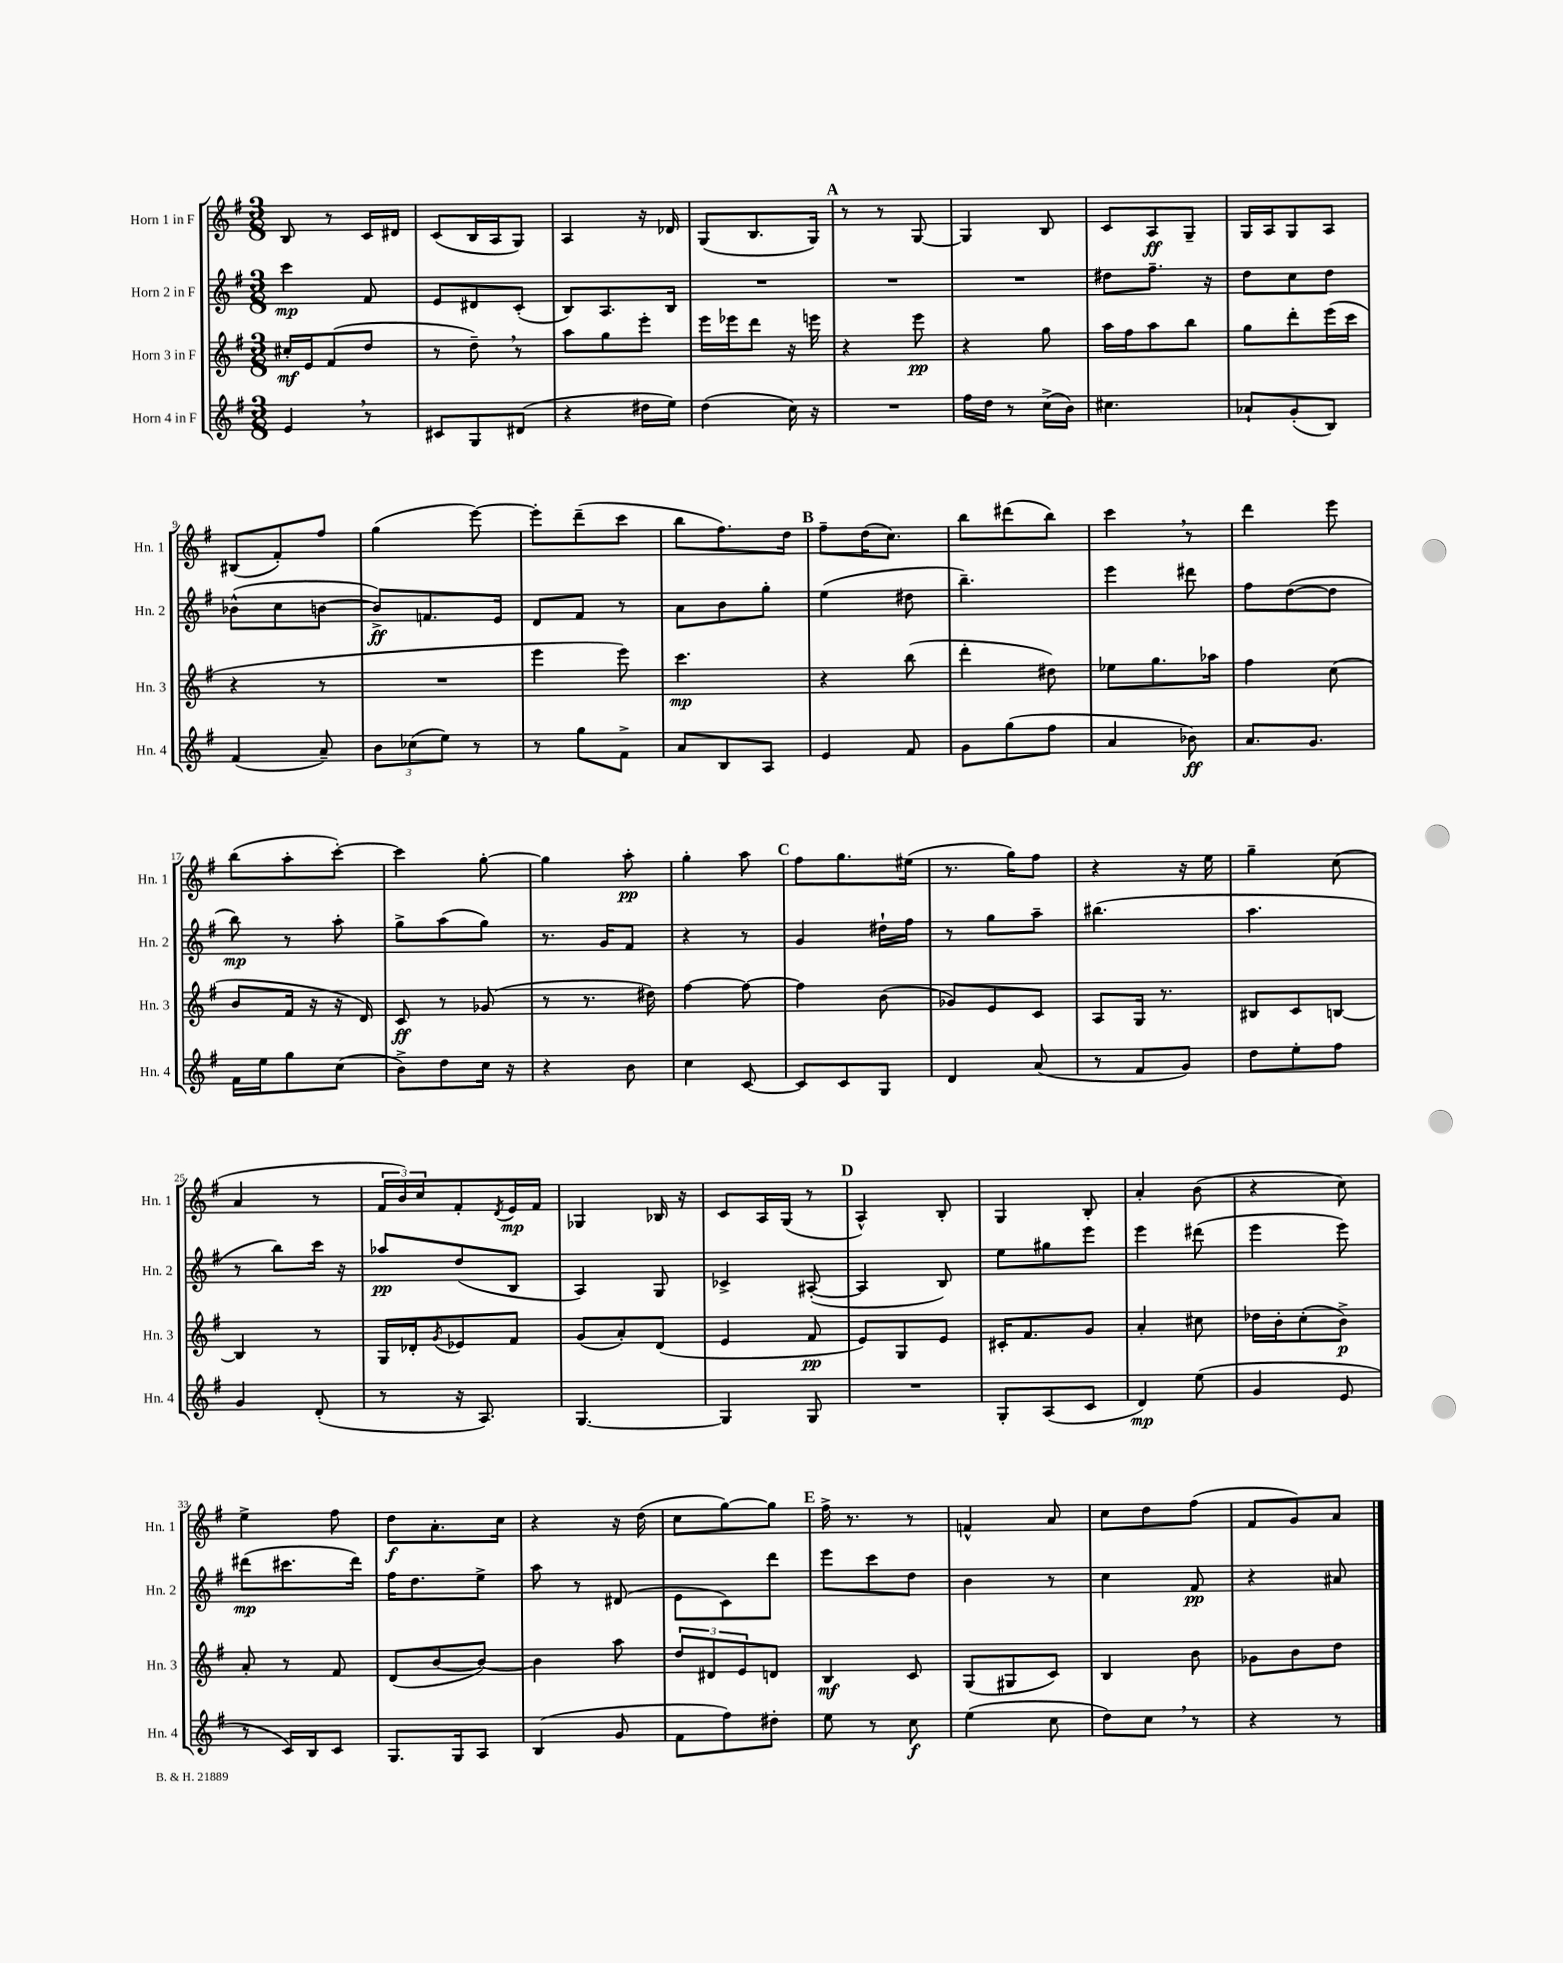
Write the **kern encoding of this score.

**kern	**dynam	**kern	**dynam	**kern	**dynam	**kern	**dynam
*part4	*part4	*part3	*part3	*part2	*part2	*part1	*part1
*staff4	*staff4	*staff3	*staff3	*staff2	*staff2	*staff1	*staff1
*I"Horn 4 in F	*	*I"Horn 3 in F	*	*I"Horn 2 in F	*	*I"Horn 1 in F	*
*I'Hn. 4	*	*I'Hn. 3	*	*I'Hn. 2	*	*I'Hn. 1	*
*clefG2	*	*clefG2	*	*clefG2	*	*clefG2	*
*k[f#]	*	*k[f#]	*	*k[f#]	*	*k[f#]	*
*M3/8	*	*M3/8	*	*M3/8	*	*M3/8	*
=1	=1	=1	=1	=1	=1	=1	=1
4e,/	.	16cc#X'/LL	mf	4ccc\	mp	8B/	.
.	.	16e/J	.	.	.	.	.
.	.	(8f#/	.	.	.	8r	.
8r	.	8dd/J	.	8f#/	.	16c/LL	.
.	.	.	.	.	.	16d#X/JJ	.
=2	=2	=2	=2	=2	=2	=2	=2
8c#X/L	.	8r	.	8e/L	.	(8c/L	.
8G/	.	8dd~,\)	.	8d#X/	.	16B/L	.
.	.	.	.	.	.	16A/J	.
(8d#X/J	.	8r	.	(8c'/J	.	8G/J)	.
=3	=3	=3	=3	=3	=3	=3	=3
4r	.	8aa\L	.	8B/L)	.	4A/	.
.	.	8gg\	.	8.A/	.	.	.
16dd#X\LL	.	8eee'\J	.	.	.	16r	.
16ee\JJ)	.	.	.	16B/Jk	.	16d-X/	.
=4	=4	=4	=4	=4	=4	=4	=4
(4dd\	.	16eee\LL	.	4.r	.	(8G/L	.
.	.	16eee-X\J	.	.	.	.	.
.	.	8ddd\J	.	.	.	8.B/	.
16cc\)	.	16r	.	.	.	.	.
16r	.	16eeen\	.	.	.	16G/Jk)	.
!!LO:REH:place=s1:t=A
=5	=5	=5	=5	=5	=5	=5	=5
4.r	.	4r	.	4.r	.	8r	.
.	.	.	.	.	.	8r	.
.	.	8eee\	pp	.	.	[8G/	.
=6	=6	=6	=6	=6	=6	=6	=6
16ff#\LL	.	4r	.	4.r	.	4G/]	.
16dd\JJ	.	.	.	.	.	.	.
8r	.	.	.	.	.	.	.
(16cc^\LL	.	8gg\	.	.	.	8B/	.
16b\JJ)	.	.	.	.	.	.	.
=7	=7	=7	=7	=7	=7	=7	=7
4.cc#X\	.	16aa\LL	.	8dd#X\L	.	8c/L	.
.	.	16ff#\J	.	.	.	.	.
.	.	8aa\	.	8.ff#~\J	.	8A/	ff
.	.	8bb\J	.	.	.	8G~/J	.
.	.	.	.	16r	.	.	.
=8	=8	=8	=8	=8	=8	=8	=8
8a-X`/L	.	8gg\L	.	8dd\L	.	16G/LL	.
.	.	.	.	.	.	16A/J	.
(8g'/	.	8ddd'\	.	8cc\	.	8G/	.
8B/J)	.	(16eee\L	.	8dd\J	.	8A/J	.
.	.	16ccc\JJ	.	.	.	.	.
!!LO:LB:g=z
=9	=9	=9	=9	=9	=9	=9	=9
(4f#/	.	4r	.	(8b-X^^\L	.	(8B#X/L	.
.	.	.	.	8cc\	.	8f#'/)	.
8a~/)	.	8r	.	[8bn\J	.	8ff#/J	.
=10	=10	=10	=10	=10	=10	=10	=10
12b\L	.	4.r	.	8b^/L])	ff	(4gg\	.
(12cc-X\	.	.	.	.	.	.	.
.	.	.	.	8.fn/	.	.	.
12ee\J)	.	.	.	.	.	.	.
8r	.	.	.	.	.	[8eee\)	.
.	.	.	.	16e/Jk	.	.	.
=11	=11	=11	=11	=11	=11	=11	=11
8r	.	4eee\	.	8d/L	.	8eee'\L]	.
8gg\L	.	.	.	8f#/J	.	(8ddd~\	.
8f#^\J	.	8eee\)	.	8r	.	8ccc\J	.
=12	=12	=12	=12	=12	=12	=12	=12
8a/L	.	4.ccc\	mp	8a\L	.	8bb\L	.
8B/	.	.	.	8b\	.	8.ff#\)	.
8A/J	.	.	.	8gg'\J	.	.	.
.	.	.	.	.	.	16dd\Jk	.
!!LO:REH:place=s1:t=B
=13	=13	=13	=13	=13	=13	=13	=13
4e/	.	4r	.	(4ee\	.	8ff#~\L	.
.	.	.	.	.	.	(16dd\K	.
.	.	.	.	.	.	8.cc\J)	.
8f#/	.	(8bb\	.	8dd#X\	.	.	.
=14	=14	=14	=14	=14	=14	=14	=14
8g\L	.	4ddd'\	.	4.bb~\)	.	8bb\L	.
(8gg\	.	.	.	.	.	(8ddd#X\	.
8ff#\J	.	8dd#X\)	.	.	.	8bb\J)	.
=15	=15	=15	=15	=15	=15	=15	=15
4a/	.	8ee-X\L	.	4eee\	.	4ccc,\	.
.	.	8.gg\	.	.	.	.	.
8b-X\)	ff	.	.	8ddd#X\	.	8r	.
.	.	16aa-X\Jk	.	.	.	.	.
=16	=16	=16	=16	=16	=16	=16	=16
8.a/L	.	4ff#\	.	8ff#\L	.	4ddd\	.
.	.	.	.	([8dd\	.	.	.
8.g/J	.	.	.	.	.	.	.
.	.	(8cc\	.	8dd\J]	.	8eee\	.
!!LO:LB:g=z
=17	=17	=17	=17	=17	=17	=17	=17
16f#\LL	.	8b/L	.	8bb\)	mp	(8bb\L	.
16ee\J	.	.	.	.	.	.	.
8gg\	.	16f#/Jk	.	8r	.	8aa'\	.
.	.	16r	.	.	.	.	.
(8cc\J	.	16r	.	8aa'\	.	[8ccc'\J)	.
.	.	16d/)	.	.	.	.	.
=18	=18	=18	=18	=18	=18	=18	=18
8b^\L)	.	8c/	ff	8gg^\L	.	4ccc\]	.
8dd\	.	8r	.	(8aa\	.	.	.
16cc\Jk	.	(8g-X/	.	8gg\J)	.	[8gg'\	.
16r	.	.	.	.	.	.	.
=19	=19	=19	=19	=19	=19	=19	=19
4r	.	8r	.	8.r	.	4gg\]	.
.	.	8.r	.	.	.	.	.
.	.	.	.	16g/KL	.	.	.
8b\	.	.	.	8f#/J	.	8aa'\	pp
.	.	16dd#X\)	.	.	.	.	.
=20	=20	=20	=20	=20	=20	=20	=20
4cc\	.	[4ff#\	.	4r	.	4gg'\	.
[8c/	.	8ff#\_	.	8r	.	8aa\	.
!!LO:REH:place=s1:t=C
=21	=21	=21	=21	=21	=21	=21	=21
8c/L]	.	4ff#\]	.	4g/	.	8ff#\L	.
8c/	.	.	.	.	.	8.gg\	.
8G/J	.	(8b\	.	16dd#X`\LL	.	.	.
.	.	.	.	16ff#\JJ	.	(16ee#X\Jk	.
=22	=22	=22	=22	=22	=22	=22	=22
4d/	.	8g-X/L)	.	8r	.	8.r	.
.	.	8e/	.	8gg\L	.	.	.
.	.	.	.	.	.	16gg\KL)	.
(8a/	.	8c/J	.	8aa~\J	.	8ff#\J	.
=23	=23	=23	=23	=23	=23	=23	=23
8r	.	8A/L	.	(4.bb#X\	.	4r	.
8f#/L	.	16G/Jk	.	.	.	.	.
.	.	8.r	.	.	.	.	.
8g/J)	.	.	.	.	.	16r	.
.	.	.	.	.	.	16ee\	.
=24	=24	=24	=24	=24	=24	=24	=24
8dd\L	.	8B#X/L	.	4.aa\	.	4gg~\	.
8ee'\	.	8c/	.	.	.	.	.
8ff#\J	.	[8Bn/J	.	.	.	(8cc\	.
!!LO:LB:g=z
=25	=25	=25	=25	=25	=25	=25	=25
4g/	.	4B/]	.	8r	.	4a/	.
.	.	.	.	8bb\L)	.	.	.
(8d'/	.	8r	.	16ccc\Jk	.	8r	.
.	.	.	.	16r	.	.	.
=26	=26	=26	=26	=26	=26	=26	=26
8r	.	16G/LL	.	8aa-X/L	pp	24f#/LL	.
.	.	.	.	.	.	24b/)	.
.	.	16d-X'/J	.	.	.	.	.
.	.	.	.	.	.	24cc/J	.
.	.	8qg/	.	.	.	.	.
16r	.	8e-X/	.	(8dd/	.	8f#'/	.
8.A/)	.	.	.	.	.	.	.
.	.	.	.	.	.	8qd/	.
.	.	8f#/J	.	8B/J	.	16e/L	mp
.	.	.	.	.	.	16f#/JJ	.
=27	=27	=27	=27	=27	=27	=27	=27
[4.G/	.	(8g/L	.	4A/)	.	4G-X/	.
.	.	8a'/)	.	.	.	.	.
.	.	(8d/J	.	8G/	.	16B-X/	.
.	.	.	.	.	.	16r	.
=28	=28	=28	=28	=28	=28	=28	=28
4G/]	.	4e/	.	4c-X^/	.	8c/L	.
.	.	.	.	.	.	16A/L	.
.	.	.	.	.	.	(16G/JJ	.
8G/	.	8f#/	pp	([8A#X'/	.	8r	.
!!LO:REH:place=s1:t=D
=29	=29	=29	=29	=29	=29	=29	=29
4.r	.	8e/L)	.	4A#/]	.	4A^^/)	.
.	.	8G/	.	.	.	.	.
.	.	8e/J	.	8B/)	.	8B'/	.
=30	=30	=30	=30	=30	=30	=30	=30
8G'/L	.	16c#X'/KL	.	8ee\L	.	4G/	.
.	.	8.f#/	.	.	.	.	.
(8A/	.	.	.	8gg#X\	.	.	.
8c/J	.	8g/J	.	8eee\J	.	8B'/	.
=31	=31	=31	=31	=31	=31	=31	=31
4d/)	mp	4a'/	.	4eee\	.	4a'/	.
(8ee\	.	8cc#X\	.	(8ddd#X\	.	(8b\	.
=32	=32	=32	=32	=32	=32	=32	=32
4g/	.	16dd-X\LL	.	4eee\	.	4r	.
.	.	16b'\J	.	.	.	.	.
.	.	(8cc'\	.	.	.	.	.
8e/	.	8b^\J)	p	8eee\)	.	8cc\)	.
!!LO:LB:g=z
=33	=33	=33	=33	=33	=33	=33	=33
8r	.	8a'/	.	(8ddd#X\L	mp	4ee^\	.
16c/LL)	.	8r	.	8.ccc#X\	.	.	.
16B/J	.	.	.	.	.	.	.
8c/J	.	8f#/	.	.	.	8ff#\	.
.	.	.	.	16ddd#\Jk)	.	.	.
=34	=34	=34	=34	=34	=34	=34	=34
8.G/L	.	(8d/L	.	16ff#\KL	.	8dd\L	f
.	.	.	.	8.dd\	.	.	.
.	.	[8b/	.	.	.	8.a'\	.
16G/k	.	.	.	.	.	.	.
8A/J	.	8b/J_)	.	8ee^\J	.	.	.
.	.	.	.	.	.	16cc\Jk	.
=35	=35	=35	=35	=35	=35	=35	=35
(4B/	.	4b\]	.	8aa\	.	4r	.
.	.	.	.	8r	.	.	.
8g/	.	8aa\	.	(8d#X/	.	16r	.
.	.	.	.	.	.	(16dd\	.
=36	=36	=36	=36	=36	=36	=36	=36
8f#\L	.	12dd/L	.	8e\L	.	8cc\L	.
.	.	12d#X/	.	.	.	.	.
8ff#\)	.	.	.	8c\)	.	[8gg\)	.
.	.	12e/	.	.	.	.	.
8dd#X'\J	.	8dn/J	.	8ddd\J	.	8gg\J]	.
!!LO:REH:place=s1:t=E
=37	=37	=37	=37	=37	=37	=37	=37
8ee\	.	4B/	mf	8eee\L	.	16ff#^\	.
.	.	.	.	.	.	8.r	.
8r	.	.	.	8ccc\	.	.	.
8cc\	f	8c/	.	8dd\J	.	8r	.
=38	=38	=38	=38	=38	=38	=38	=38
(4ee\	.	(8G/L	.	4b\	.	4fn^^/	.
.	.	8G#X/	.	.	.	.	.
8cc\	.	8c/J)	.	8r	.	8a/	.
=39	=39	=39	=39	=39	=39	=39	=39
8dd\L)	.	4B/	.	4cc\	.	8cc\L	.
8cc,\J	.	.	.	.	.	8dd\	.
8r	.	8b\	.	8f#/	pp	(8ff#\J	.
=40	=40	=40	=40	=40	=40	=40	=40
4r	.	8g-X\L	.	4r	.	8f#/L	.
.	.	8b\	.	.	.	8g/)	.
8r	.	8dd\J	.	8a#X/	.	8a/J	.
==	==	==	==	==	==	==	==
*-	*-	*-	*-	*-	*-	*-	*-
